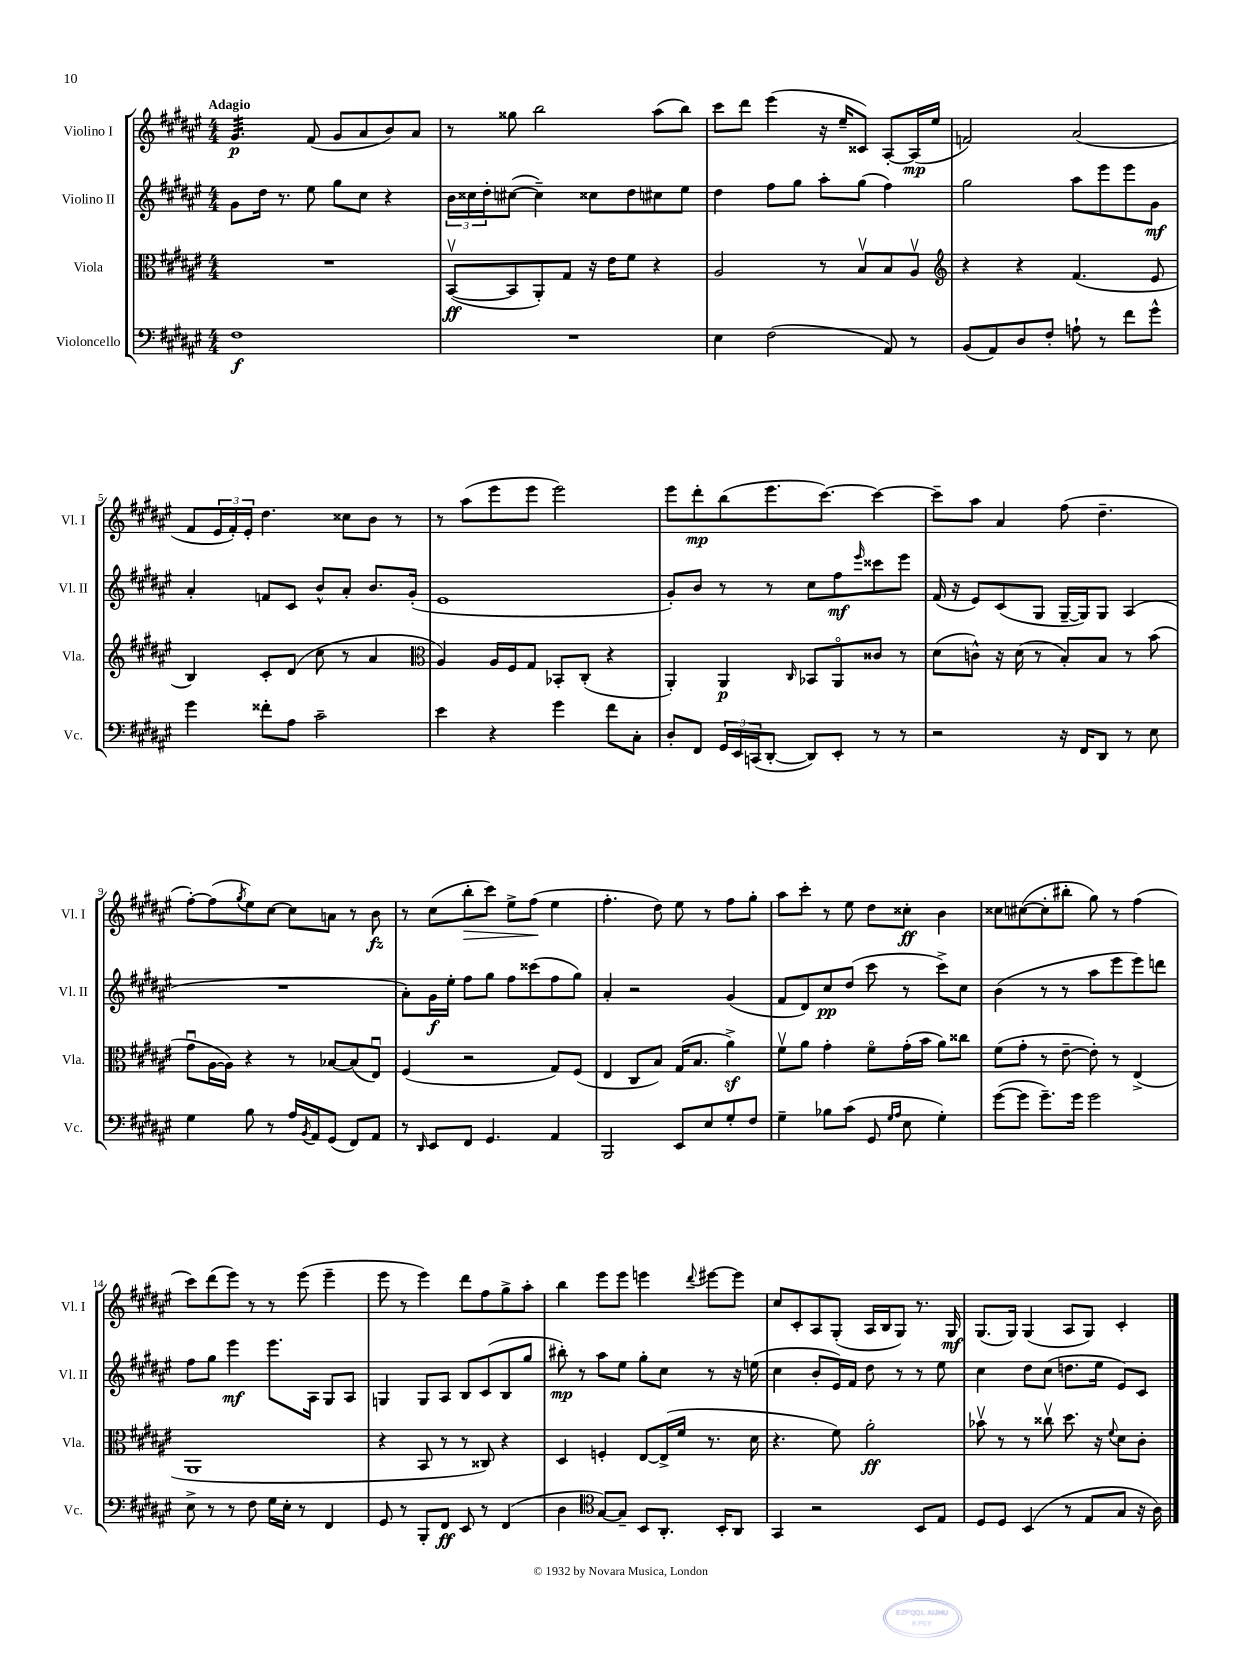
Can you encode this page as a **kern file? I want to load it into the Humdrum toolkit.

**kern	**kern	**kern	**kern
*staff4	*staff3	*staff2	*staff1
*clefF4	*clefC3	*clefG2	*clefG2
*k[f#c#g#d#a#e#]	*k[f#c#g#d#a#e#]	*k[f#c#g#d#a#e#]	*k[f#c#g#d#a#e#]
*M4/4	*M4/4	*M4/4	*M4/4
1F#	1r	8g#	4.g#
.	.	16dd#	.
.	.	8.r	.
.	.	8ee#	(8f#
.	.	8gg#	8g#
.	.	8cc#	8a#
.	.	4r	8b)
.	.	.	8a#
=	=	=	=
1r	([8BBv	24b	8r
.	.	24cc##	.
.	.	24dd#'	.
.	8BB]	([8cc#	8gg##
.	8AA#')	4cc#~])	2bb
.	8G#	.	.
.	16r	8cc##	.
.	16e#	.	.
.	8f#	8dd#	.
.	4r	8cc#	(8aa#
.	.	8ee#	8bb)
=	=	=	=
4E#	2A#	4dd#	8ccc#
.	.	.	8ddd#
(2F#	.	8ff#	(4eee#
.	.	8gg#	.
.	8r	8aa#'	16r
.	.	.	16ee#~
.	8Bv	(8gg#	8c##)
8AA#)	8B	4ff#)	[8A#'
8r	8A#v	.	(16A#]
.	.	.	16ee#
=	=	=	=
*	*clefG2	*	*
(8BB	4r	2gg#	2f)
8AA#)	.	.	.
8D#	4r	.	.
8F#'	.	.	.
8A`	(4.f#	8aa#	(2a#
8r	.	8eee#	.
8f#	.	8eee#	.
8g#^^	8e#	8g#	.
=	=	=	=
4g#	4B)	4a#'	8f#
.	.	.	24e#
.	.	.	24f#')
.	.	.	24e#'
8f##'	8c#'	8f	4.dd#
8A#	(8d#	8c#	.
2c#~	8cc#	8b^^	.
.	8r	8a#'	8cc##
.	4a#	8.b	8b
.	.	.	8r
.	.	(16g#'	.
=	=	=	=
*	*clefC3	*	*
4e#	4A#)	1e#	8r
.	.	.	(8aa#
4r	16A#	.	8eee#
.	16F#	.	.
.	8G#	.	8eee#
4g#	8BB-'	.	2eee#)
.	(8C#'	.	.
8f#	4r	.	.
8C#'	.	.	.
=	=	=	=
8D#'	4AA#')	8g#')	8eee#
8FF#	.	8b	8ddd#'
24GG#	4AA#	8r	(8bb
24EE#	.	.	.
(24CC	.	.	.
[8DD#'	.	8r	8.eee#
.	16qqC#	.	.
8DD#])	8BB-	8cc#	.
.	.	.	[8.ccc#)
8EE#'	8AA#o	8ff#	.
.	.	16qqeee#	.
8r	8c##	8ccc##	4ccc#_
8r	8r	8eee#	.
=	=	=	=
2r	(8d#	(16f#	8ccc#~]
.	.	16r	.
.	8c^^)	8e#)	8aa#
.	16r	(8c#	4a#
.	(16d#	.	.
.	8r	8G#	.
16r	8B')	[16G#~	(8ff#
16FF#	.	16G#])	.
8DD#	8B	8G#	4.dd#~
8r	8r	(4A#	.
8E#	(8b	.	.
=	=	=	=
4G#	8g#u	1r	[8ff#')
.	[16A#	.	(8ff#]
.	16A#])	.	.
.	.	.	8qgg#
8B	4r	.	8ee#)
8r	.	.	[8cc#
16A#	8r	.	8cc#]
8qBB	.	.	.
16AA#	.	.	.
(8GG#	[8B-	.	8a
8FF#)	(8B-]	.	8r
8AA#	8E#u)	.	8b
=	=	=	=
8r	(4F#	8a#')	8r
16qqDD#	.	.	.
8EE#	.	16g#	(8cc#
.	.	16ee#'	.
8FF#	2r	8ff#	8bb'
4.GG#	.	8gg#	8ccc#)
.	.	8ff#	8ee#^
.	.	(8ccc##	(8ff#
4AA#	8G#)	8ff#	4ee#
.	(8F#	8gg#)	.
=	=	=	=
2BBB	4E#	4a#'	4.ff#'
.	8C#	2r	.
.	8B)	.	8dd#)
8EE#	(16G#	.	8ee#
.	8.B	.	.
8E#	.	.	8r
8G#'	4a#^)	(4g#	8ff#
8F#	.	.	8gg#'
=	=	=	=
4G#~	8f#v	8f#	8aa#
.	8a#	8d#)	8ccc#'
8B-	4g#'	8cc#	8r
(8c#	.	(8dd#	8ee#
8GG#	8f#o	8ccc#	8dd#
16qqG#	.	.	.
16qqA#	.	.	.
8E#	(16g#'	8r	8cc##'
.	16b	.	.
4G#')	8a#)	8ccc#^)	4b
.	8cc##	8cc#	.
=	=	=	=
([8g#	(8f#	(4b	8cc##
8g#]	8g#'	.	([8cc#
8.g#~)	8r	8r	8cc#']
.	[8e#~	8r	8bb#'
16g#	.	.	.
2g#	8e#'])	8aa#	8gg#)
.	8r	8eee#	8r
.	(4E#^	8eee#)	(4ff#
.	.	8ddd	.
=	=	=	=
8E#^	1AA#	8ff#	8ccc#)
8r	.	8gg#	(8ddd#
8r	.	4eee#	8eee#)
8F#	.	.	8r
16G#	.	8.eee#	8r
16E#'	.	.	.
8r	.	.	(8eee#
.	.	16A#	.
4FF#	.	8G#	4eee#~
.	.	8A#	.
=	=	=	=
8GG#	4r	4G	8eee#
8r	.	.	8r
8BBB'	8BB	8G	4eee#)
8FF#	8r	8A#	.
8EE#	8r	8B	8ddd#
8r	8C##)	(8c#	8ff#
(4FF#	4r	8B	8gg#^
.	.	8gg#	8aa#'
=	=	=	=
4D#	4D#	8bb#')	4bb
.	.	8r	.
*clefC4	*	*	*
[8G#)	4F'	8aa#	8eee#
8G#~]	.	8ee#	8eee#
8BB	[8E#	8gg#'	4eee
8.AA#'	(16E#^]	8cc#	.
.	16f#	.	.
.	.	.	8qqddd#
.	8.r	8r	[8eee#
16BB'	.	.	.
8AA#	.	16r	8eee#]
.	16d#	(16ee	.
=	=	=	=
4GG#	4.r	4cc#	8cc#
.	.	.	8c#'
2r	.	8b'	8A#
.	8f#)	16e#)	(8G#'
.	.	16f#	.
.	2a#'	8dd#	16A#
.	.	.	16B
.	.	8r	8G#)
8BB	.	8r	8.r
8E#	.	8ee#	.
.	.	.	16G#
=	=	=	=
8D#	8b-v	4cc#	(8.G#
8D#	8r	.	.
.	.	.	16G#)
(4BB	8r	8dd#	(4G#
.	8cc##v	(8cc#	.
8r	8.dd#	8.dd	8A#
8E#	.	.	8G#)
.	16r	16ee#	.
.	8qqf#	.	.
8G#	8d#	8e#)	4c#'
16r	8c#'	8c#	.
16A#)	.	.	.
==	==	==	==
*-	*-	*-	*-
